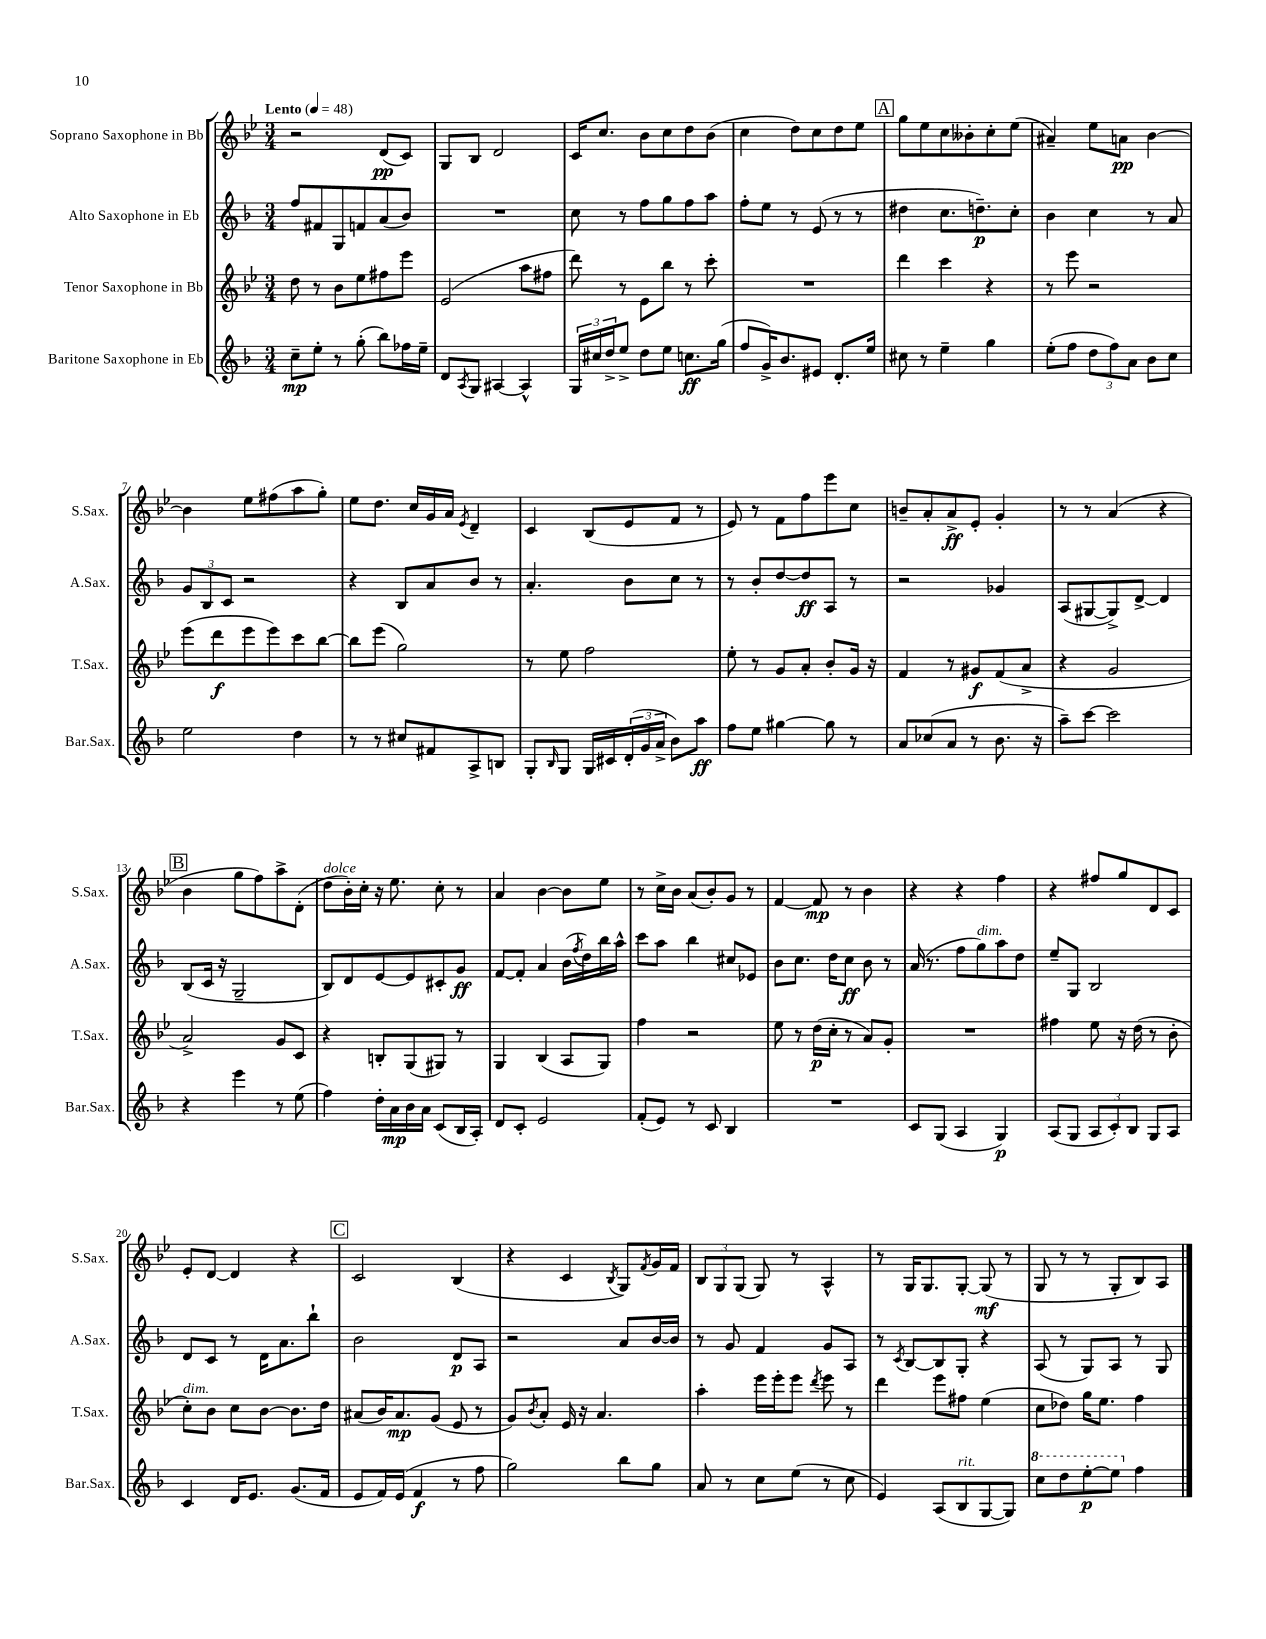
<<
\new StaffGroup <<
\new Staff = "s0" \with { instrumentName = "Soprano Saxophone in Bb" shortInstrumentName = "S.Sax." } {
    \clef treble \key bes \major \numericTimeSignature \time 3/4 \tempo "Lento" 4 = 48
    r2 d'8\pp( c'8) |
    g8 bes8 d'2 |
    c'16 c''8. bes'8 c''8 d''8 bes'8( |
    c''4 d''8) c''8 d''8 ees''8 |
    \mark \markup { \box "A" } g''8 ees''8 c''8 beses'8-. c''8-. ees''8( |
    ais'4--) ees''8 a'8\pp bes'4~ |
    bes'4 ees''8 fis''8( a''8 g''8-.) |
    ees''8 d''8. c''16 g'16 a'16 \acciaccatura { ees'8 } d'4-- |
    c'4 bes8( ees'8 f'8 r8 |
    ees'8) r8 f'8 f''8 ees'''8 c''8 |
    b'8-- a'8-. a'8->\ff ees'8-. g'4-. |
    r8 r8 a'4( r4 |
    \mark \markup { \box "B" } bes'4 g''8 f''8) a''8-> d'8-.( |
    d''8^\markup { \italic "dolce" } bes'16-.) c''16-. r16 ees''8. c''8-. r8 |
    a'4 bes'4~ bes'8 ees''8 |
    r8 c''16-> bes'16 a'8( bes'8-.) g'8 r8 |
    f'4~ f'8\mp r8 bes'4 |
    r4 r4 f''4 |
    r4 fis''8 g''8 d'8 c'8 |
    ees'8-. d'8~ d'4 r4 |
    \mark \markup { \box "C" } c'2 bes4( |
    r4 c'4 \acciaccatura { bes8 } g8) \acciaccatura { f'8 } g'16 f'16 |
    \tuplet 3/2 { bes8 g8 g8( } g8) r8 a4-^ |
    r8 g16 g8. g8~-. g8\mf( r8 |
    g8 r8 r8 g8-. bes8) a8 \bar "|." |
}
\new Staff = "s1" \with { instrumentName = "Alto Saxophone in Eb" shortInstrumentName = "A.Sax." } {
    \clef treble \key f \major \numericTimeSignature \time 3/4
    f''8 fis'8 g8 f'8 a'8( bes'8) |
    R2. |
    c''8 r8 f''8 g''8 f''8 a''8 |
    f''8-. e''8 r8 e'8( r8 r8 |
    \mark \markup { \box "A" } dis''4 c''8. d''8.--\p) c''8-. |
    bes'4 c''4 r8 a'8 |
    \tuplet 3/2 { g'8 bes8 c'8 } r2 |
    r4 bes8 a'8 bes'8 r8 |
    a'4.-. bes'8 c''8 r8 |
    r8 bes'8-. d''8~ d''8\ff a8 r8 |
    r2 ges'4 |
    a8( gis8~ gis8->) d'8~-> d'4 |
    \mark \markup { \box "B" } bes8( c'16 r16 g2-- |
    bes8) d'8 e'8~ e'8 cis'8-. g'8\ff |
    f'8~ f'8-. a'4 bes'16( \acciaccatura { f''8 } d''16) bes''16 a''16-^ |
    c'''8 a''8 bes''4 cis''8 ees'8 |
    bes'8 c''8. d''16 c''8\ff bes'8 r8 |
    a'16( r8. f''8 g''8^\markup { \italic "dim." }) a''8 d''8 |
    e''8-- g8 bes2 |
    d'8 c'8 r8 d'16 a'8. bes''8-! |
    \mark \markup { \box "C" } bes'2 d'8\p a8 |
    r2 a'8 bes'16~ bes'16 |
    r8 g'8 f'4 g'8 a8 |
    r8 \acciaccatura { c'8 } bes8~ bes8 g8-. r4 |
    a8( r8 g8) a8 r8 g8 \bar "|." |
}
\new Staff = "s2" \with { instrumentName = "Tenor Saxophone in Bb" shortInstrumentName = "T.Sax." } {
    \clef treble \key bes \major \numericTimeSignature \time 3/4
    d''8 r8 bes'8 ees''8 fis''8 ees'''8 |
    ees'2( a''8 fis''8 |
    d'''8) r8 ees'8 bes''8 r8 c'''8-. |
    R2. |
    \mark \markup { \box "A" } d'''4 c'''4 r4 |
    r8 ees'''8 r2 |
    ees'''8( d'''8\f ees'''8 ees'''8) c'''8 bes''8~ |
    bes''8 ees'''8( g''2) |
    r8 ees''8 f''2 |
    ees''8-. r8 g'8 a'8-. bes'8-. g'16 r16 |
    f'4 r8 gis'8\f f'8( a'8-> |
    r4 g'2 |
    \mark \markup { \box "B" } a'2->) g'8 c'8 |
    r4 b8-. g8( gis8) r8 |
    g4 bes4( a8 g8) |
    f''4 r2 |
    ees''8 r8 d''16\p( c''16-. r8 a'8) g'8-. |
    R2. |
    fis''4 ees''8 r16 d''16( r8 bes'8-. |
    c''8-.^\markup { \italic "dim." }) bes'8 c''8 bes'8~ bes'8. d''16 |
    \mark \markup { \box "C" } ais'8( bes'16) ais'8.\mp g'8( ees'8 r8 |
    g'8) \acciaccatura { bes'8 } a'8-. ees'16 r16 a'4. |
    a''4-. ees'''16 ees'''16-. ees'''8 \acciaccatura { d'''8 } ees'''8 r8 |
    d'''4 ees'''8 fis''8 ees''4( |
    c''8 des''8) g''16 ees''8. f''4 \bar "|." |
}
\new Staff = "s3" \with { instrumentName = "Baritone Saxophone in Eb" shortInstrumentName = "Bar.Sax." } {
    \clef treble \key f \major \numericTimeSignature \time 3/4
    c''8--\mp e''8-. r8 g''8-.( bes''8) fes''16 e''16-- |
    d'8 \acciaccatura { a8 } g8 ais4~ ais4-^ |
    \tuplet 3/2 { g16 cis''16 d''16-> } e''8-> d''8 e''8 c''8.\ff g''16( |
    f''8 g'16->) bes'8. eis'8 d'8.-. e''16 |
    \mark \markup { \box "A" } cis''8 r8 e''4-- g''4 |
    e''8-.( f''8 \tuplet 3/2 { d''8 f''8) a'8 } bes'8 c''8 |
    e''2 d''4 |
    r8 r8 cis''8 fis'8 a8-> b8 |
    g8-. \grace { bes16 } g8 g16 cis'16 \tuplet 3/2 { d'16-.( g'16 a'16-> } bes'8) a''8\ff |
    f''8 e''8 gis''4~ gis''8 r8 |
    a'8 ces''8( a'8 r8 bes'8. r16 |
    a''8--) c'''8~ c'''2 |
    \mark \markup { \box "B" } r4 e'''4 r8 e''8( |
    f''4) d''16-. a'16\mp bes'16 a'16 c'8( bes16 a16-.) |
    d'8 c'8-. e'2 |
    f'8-.( e'8) r8 c'8 bes4 |
    R2. |
    c'8 g8( a4 g4\p) |
    a8( g8 \tuplet 3/2 { a8 c'8-.) bes8 } g8 a8 |
    c'4 d'16 e'8. g'8.( f'16 |
    \mark \markup { \box "C" } e'8 f'16) e'16( f'4\f r8 f''8 |
    g''2) bes''8 g''8 |
    a'8 r8 c''8 e''8( r8 c''8 |
    e'4) a8( bes8^\markup { \italic "rit." } g8~ g8) |
    \ottava #1 c'''8 d'''8 e'''8~-.\p e'''8 \ottava #0 f''4 \bar "|." |
}
>>
>>
